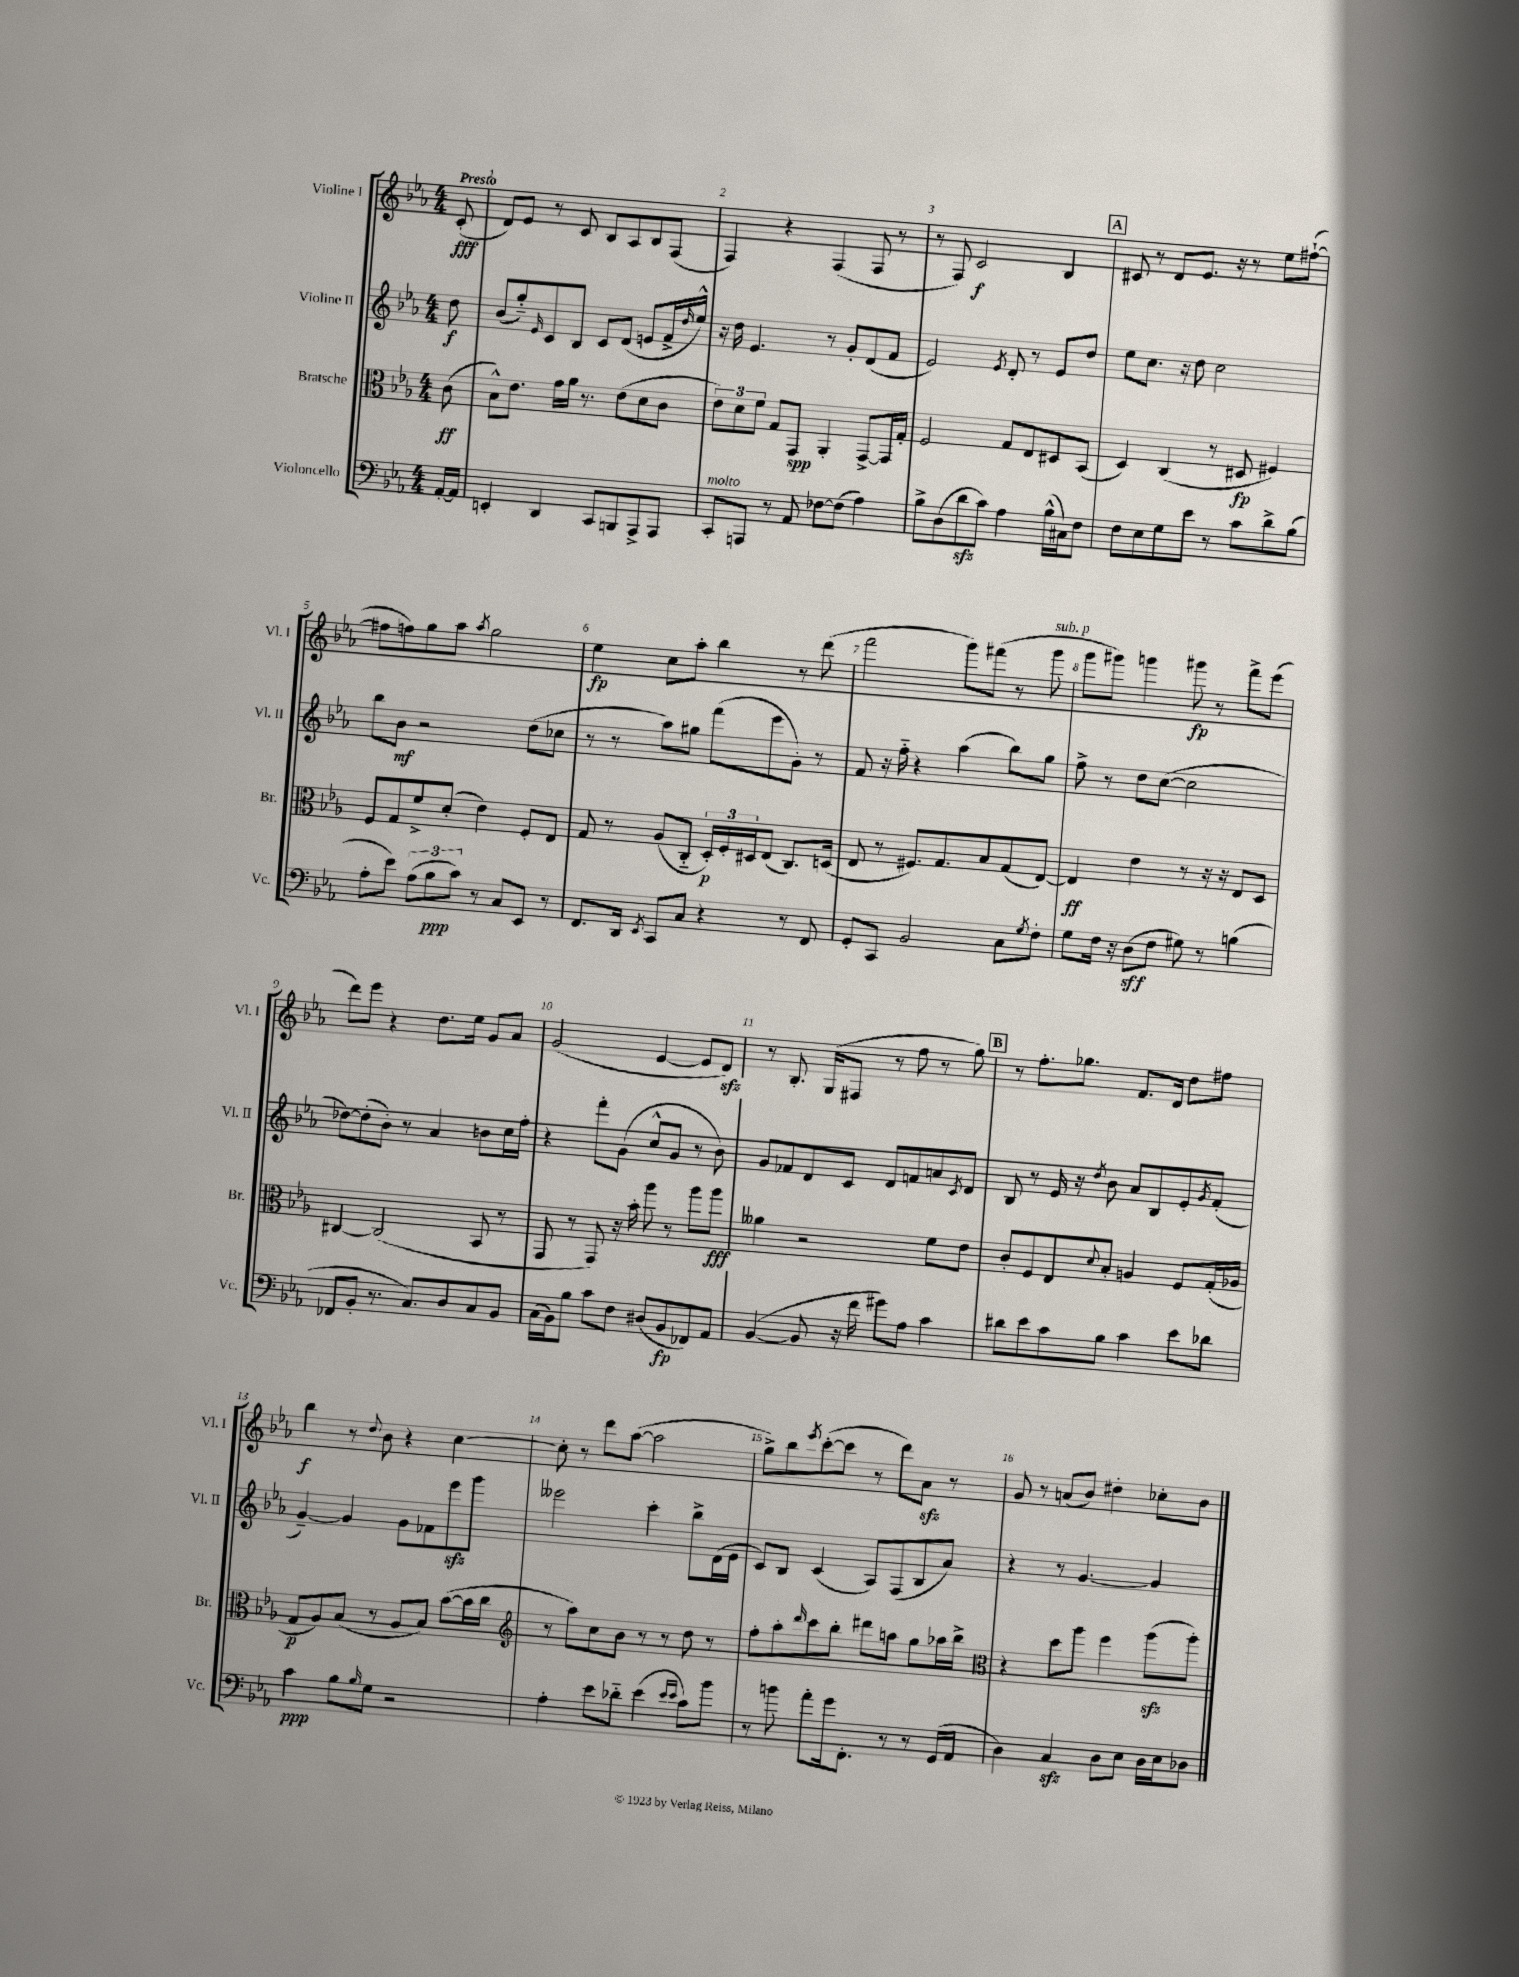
<<
\new StaffGroup <<
\new Staff = "s0" \with { instrumentName = "Violine I" shortInstrumentName = "Vl. I" } {
    \clef treble \key ees \major \numericTimeSignature \time 4/4 \partial 8 \tempo "Presto"
    c'8-.\fff( |
    d'8) ees'8 r8 c'8 bes8 aes8 bes8 f8( |
    f4) r4 f4( f8 r8 |
    r8 f8) c'2\f bes4 |
    \mark \markup { \box "A" } cis'8 r8 d'8 ees'8. r16 r8 ees''8 fis''8~-!( |
    fis''8 f''8) g''8 aes''8 \acciaccatura { aes''8 } g''2 |
    ees''4\fp c''8 aes''8-. bes''4 r8 d'''8( |
    f'''2 g'''8) fis'''8( r8 g'''8^\markup { \italic "sub. p" } |
    g'''8 gis'''8) g'''4 gis'''8\fp r8 f'''8-> ees'''8( |
    d'''8) ees'''8 r4 d''8. ees''16 g'8 aes'8 |
    g'2( ees'4~ ees'8 d'8\sfz) |
    r8 bes8.-. g16( fis8 r8 f''8 r8 g''8) |
    \mark \markup { \box "B" } r8 f''8.-. ges''8. f'8. d'16 d''8 fis''8 |
    bes''4\f r8 \appoggiatura { d''8 } bes'8 r4 c''4~ |
    c''8-. r8 d'''8 aes''8~( aes''2 |
    g''8->) bes''8 \acciaccatura { ees'''8 } c'''8~-.( c'''8 r8 d'''8) aes'8\sfz r8 |
    g'8 r8 a'8( bes'8) dis''4-. ces''8-. bes'8 \bar "|." |
}
\new Staff = "s1" \with { instrumentName = "Violine II" shortInstrumentName = "Vl. II" } {
    \clef treble \key ees \major \numericTimeSignature \time 4/4 \partial 8
    d''8\f |
    bes'8( g''8-_) \grace { ees'16 } c'8 bes8 c'8 d'8( e'8 f'16-> \grace { d''16 } ees''16-^) |
    r16 d''16 ees'4. r8 g'8-. d'8( f'8 |
    ees'2) \acciaccatura { ees'8 } d'8-. r8 ees'8 d''8 |
    \mark \markup { \box "A" } ees''8 c''8. r16 d''8 c''2 |
    bes''8 bes'8\mf r2 d''8( ces''8 |
    r8 r8 aes''8) gis''8 f'''8( ees'''8 g'8-.) r8 |
    f'8 r16 f''16-_ r4 aes''4( bes''8) g''8 |
    f''8-> r8 d''8 c''8~( c''2 |
    des''8~) des''8-.( bes'8-.) r8 aes'4 b'8 c''16 f''16-. |
    r4 f'''8-. g'8( c''8-^ g'8 r8 bes'8) |
    g'8 fes'8 d'8 c'8 d'8 f'8 a'8 \acciaccatura { c'8 } d'8 |
    \mark \markup { \box "B" } bes8 r8 ees'16 r16 \acciaccatura { d''8 } bes'8 aes'8 bes8 ees'8-. \acciaccatura { g'8 } f'8-.( |
    g'4~--) g'4 g'8 fes'8 ees'''8\sfz g'''8 |
    eeses'''2 c'''4-. bes''8-> d'16( ees'16 |
    c'8) bes8 c'4( aes8) f8( bes8 aes'8) |
    r4 r8 g'4.~ g'4 \bar "|." |
}
\new Staff = "s2" \with { instrumentName = "Bratsche" shortInstrumentName = "Br." } {
    \clef alto \key ees \major \numericTimeSignature \time 4/4 \partial 8
    c'8\ff( |
    bes8-^) ees'8. g'16 aes'16 r8. ees'8( d'8 c'8 |
    \tuplet 3/2 { ees'8) d'8 f'8 } g8 g,8\spp aes,4-. g,8~-> g,16 g16-. |
    f2 g8 ees8 dis8 bes,8( |
    \mark \markup { \box "A" } d4) c4( r8 dis8\fp fis4) |
    f8 g8 f'8-> d'8-.( ees'4) f8-. ees8 |
    g8 r8 aes8( c8-_ \tuplet 3/2 { d16-.\p) f16-. dis16 } ees8( c8.) d16( |
    ees8 r8 fis8.) g8. bes8 g8( ees8~) |
    ees4\ff ees'4 r8 r16 r16 ees8 d8 |
    cis4~ cis2( bes,8 r8 |
    g,8 r8 g,8) r16 bes'16-. aes''8 r8 aes''8 aes''8\fff |
    aeses'4 r2 f'8 ees'8 |
    \mark \markup { \box "B" } c'8-. f8 ees8 \appoggiatura { d'8 } bes8-. a4 f8 g16-.( aes16 |
    g8\p aes8) bes8( r8 aes8 bes8) bes'8~( bes'16 c''16 |
    \clef treble r8 aes''8) c''8 bes'8 r8 r8 d''8 r8 |
    f''8-. aes''8-. \grace { d'''16 } c'''8 bes''8-. dis'''8 a''8 g''8 aes''16 bes''16-> |
    \clef alto r4 d''8 aes''8 f''4 aes''8\sfz( aes''8-.) \bar "|." |
}
\new Staff = "s3" \with { instrumentName = "Violoncello" shortInstrumentName = "Vc." } {
    \clef bass \key ees \major \numericTimeSignature \time 4/4 \partial 8
    aes,16~-. aes,16 |
    e,4-. d,4 c,8 b,,8 aes,,8-> aes,,8 |
    c,8-.^\markup { \italic "molto" } a,,8 r8 aes,8 fes8~ fes8( aes4) |
    bes8-> d8( d'8\sfz c'8) aes4 bes16-^( cis16) f8 |
    \mark \markup { \box "A" } f8 ees8 g8 ees'8 r8 c'8 d'8-> bes8( |
    aes8-. ees'8) \tuplet 3/2 { aes8( bes8\ppp c'8) } r8 c8 ees,8 r8 |
    f,8. d,16 \acciaccatura { ees,8 } c,8 c8 r4 r8 f,8 |
    g,8-. c,8 bes,2 c8 \acciaccatura { g8 } f8-. |
    g8 f16 r16 d8\sff( f8 gis8) r8 b4( |
    fes,8 bes,8-. r8. c8.) d8 c8 bes,8 |
    c16( bes,16) bes8 c'8 f8 dis8( bes,8\fp fes,8) aes,8 |
    bes,4~( bes,8 r16 f'16 gis'8) aes8 c'4 |
    \mark \markup { \box "B" } dis'8 ees'8 c'8 bes8 c'4 ees'8 des'8 |
    c'4\ppp bes8 \grace { bes16 } g8 r2 |
    aes4-. ees'8 des'8-_ ees'4( \grace { ees'16 ees'16 } c'8) bes'8 |
    r8 b'8 aes'8-. g'16 f,8.-. r8 r8 g,16( aes,16 |
    d4) c4\sfz d8 ees8 d16 ees16 des8 \bar "|." |
}
>>
>>
\layout { \context { \Score \override BarNumber.break-visibility = ##(#f #t #t) barNumberVisibility = #all-bar-numbers-visible } }
